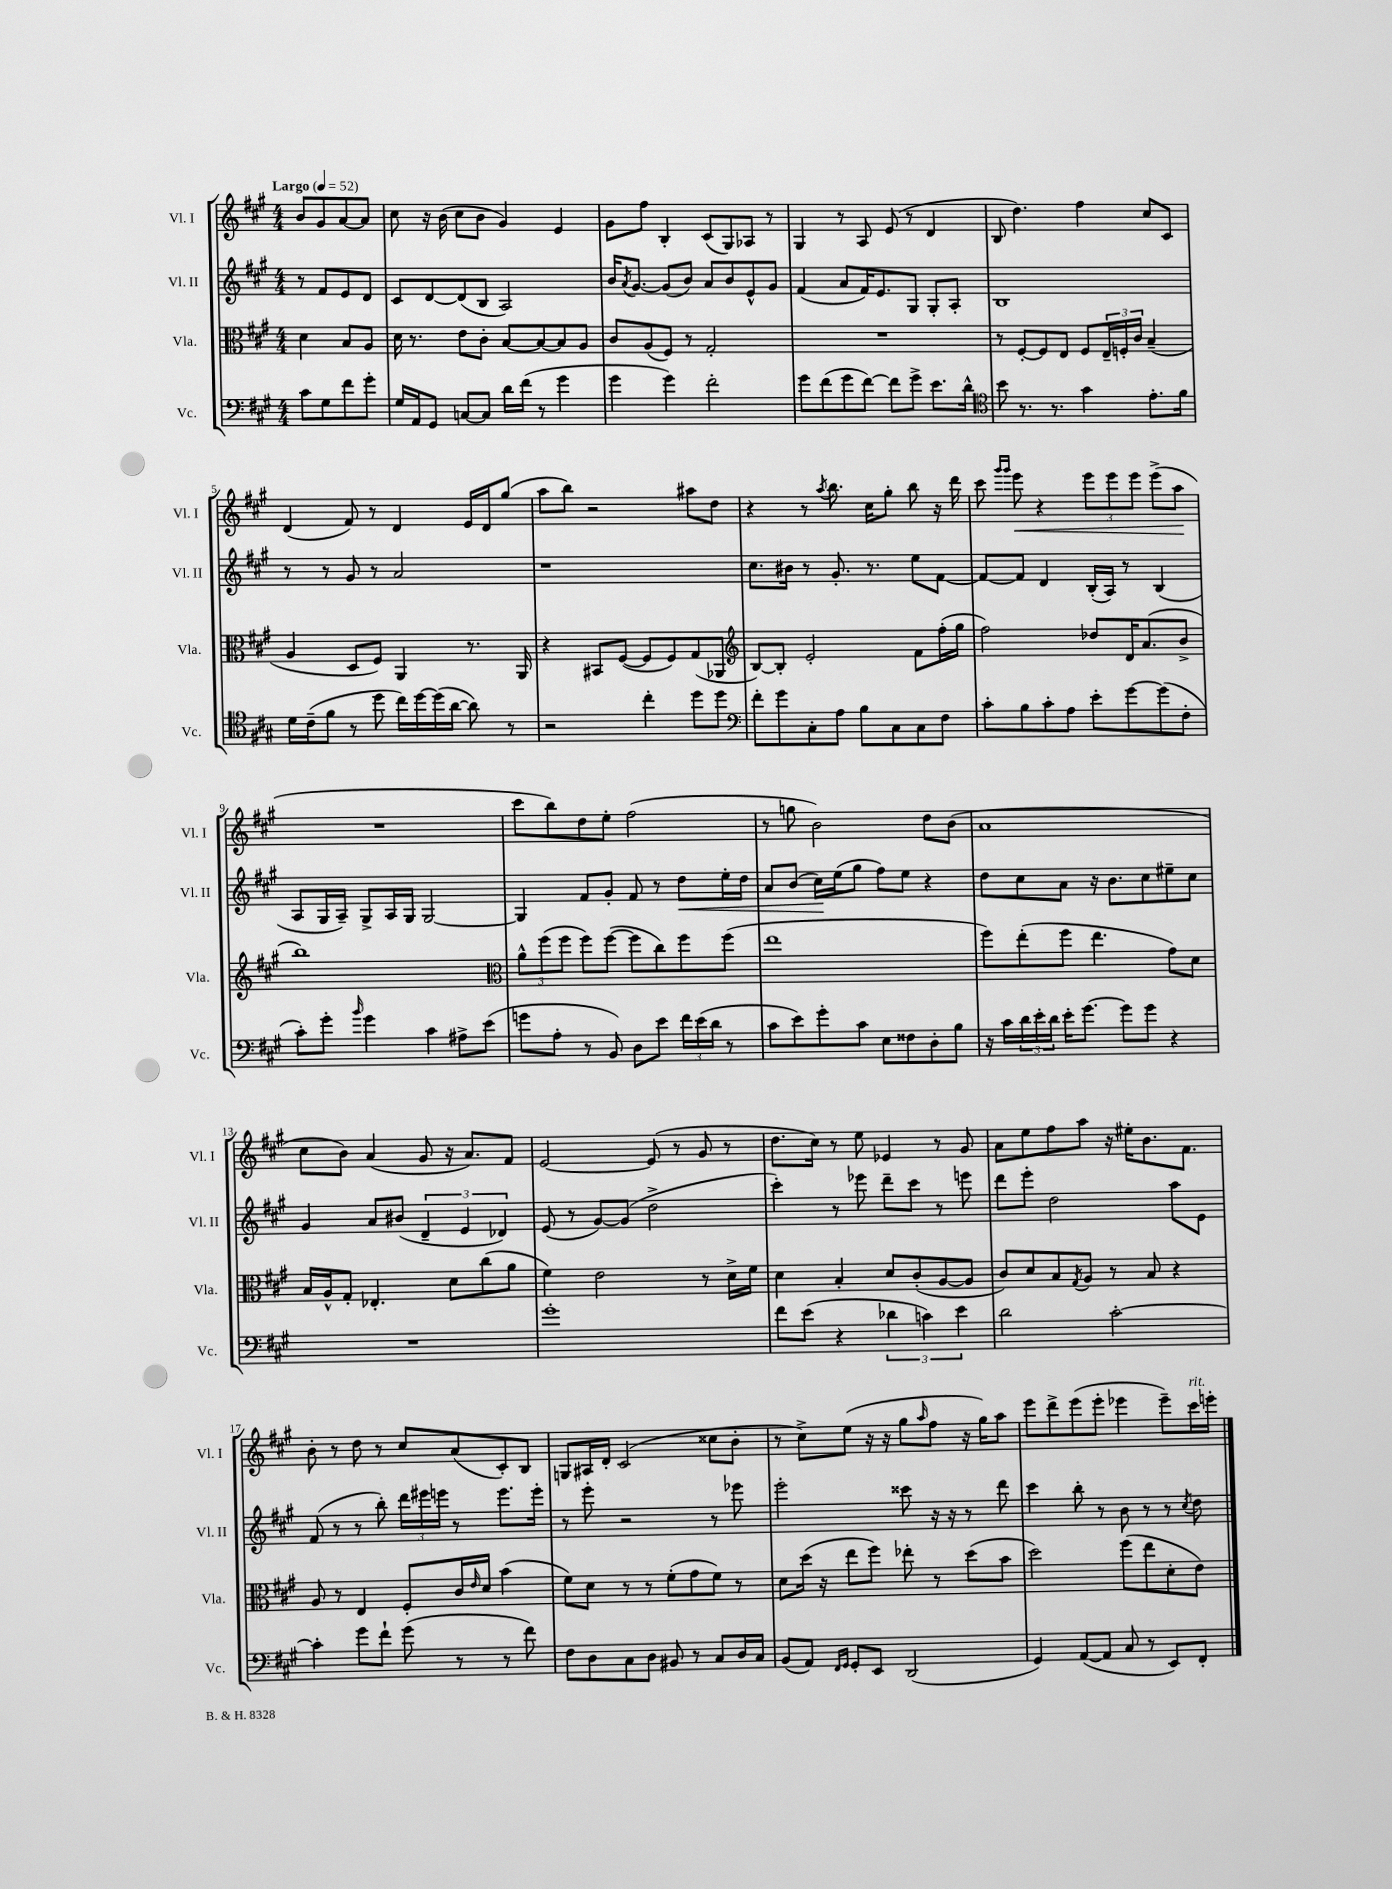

**kern	**kern	**kern	**kern
*staff4	*staff3	*staff2	*staff1
*clefF4	*clefC3	*clefG2	*clefG2
*k[f#c#g#]	*k[f#c#g#]	*k[f#c#g#]	*k[f#c#g#]
*M4/4	*M4/4	*M4/4	*M4/4
*MM52	*MM52	*MM52	*MM52
8c#	4d	8r	8b
8G#	.	8f#	8g#
8f#	8B	8e	[8a
8g#'	8A	8d	8a]
=	=	=	=
16G#	16d	8c#	8cc#
16AA	8.r	.	.
8GG#	.	[8d	16r
.	.	.	(16b
[8C	8e	(8d]	8cc#
8C]	8c#'	8B	8b
16d	[8B	2A)	4g#)
(16f#	.	.	.
8r	8B_	.	.
4g#	8B]	.	4e
.	8A	.	.
=	=	=	=
4g#	8c#	16b	8g#
.	.	8qa	.
.	.	[8.g#	.
.	(8A	.	8ff#
4g#)	8F#)	(8g#]	4B'
.	8r	8b)	.
2f#'	2G#'	8a	(8c#
.	.	8b	8G#)
.	.	8e^^	8A-
.	.	8g#	8r
=	=	=	=
8g#	1r	(4f#	4G#
(8f#	.	.	.
8g#	.	8a	8r
[8f#)	.	16f#)	8A
.	.	8.e	.
8f#]	.	.	(8e
8g#^	.	8G#	8r
8.e	.	8G#'	4d
.	.	8A'	.
16d^^	.	.	.
=	=	=	=
*clefC4	*	*	*
8b	8r	1B	8B
8.r	[8F#'	.	4.dd)
.	8F#]	.	.
8.r	.	.	.
.	8E	.	.
4g#	8F#	.	4ff#
.	24E~	.	.
.	24F'	.	.
.	24c#	.	.
8.e'	(4B~	.	8cc#
.	.	.	8c#
16f#	.	.	.
=	=	=	=
16d	4A	8r	(4d
(16c#~	.	.	.
8f#	.	8r	.
8r	8D	8g#	8f#)
8dd	8F#)	8r	8r
16cc#)	4AA	2a	4d
[16dd	.	.	.
(16dd]	.	.	.
[16a	.	.	.
8a])	8.r	.	16e
.	.	.	16d
8r	.	.	(8gg#
.	16AA	.	.
=	=	=	=
2r	4r	1r	8aa
.	.	.	8bb)
.	8BB#	.	2r
.	([8F#	.	.
4cc#'	8F#]	.	.
.	8F#)	.	.
8dd	(8G#	.	8aa#
8dd	8AA-	.	8dd
=	=	=	=
*clefF4	*clefG2	*	*
8f#'	[8B)	8.cc#	4r
8g#	8B']	.	.
.	.	16b#	.
8C#'	2e'	8r	8r
.	.	.	8qaa
8A	.	8.g#'	8.bb
8B	.	.	.
.	.	8.r	16cc#
8C#	.	.	8gg#'
8C#	8f#	8ee	8bb
8F#	(16ff#'	[8f#	16r
.	16gg#	.	16ddd
=	=	=	=
8c#'	2ff#)	8f#_	8ccc#
.	.	.	16qqggg#
.	.	.	16qqggg#
8B	.	8f#]	8eee
8c#'	.	4d	4r
8A	.	.	.
8e'	8dd-	(16B'	12eee
.	.	16A)	.
.	.	.	12eee
[8g#	16d	8r	.
.	.	.	12eee
.	(8.a	.	.
(8g#]	.	(4B	(8eee^
8F#'	8b^	.	8aa
=	=	=	=
8c#')	1bb)	8A	1r
8g#'	.	16G#	.
.	.	16A~)	.
16qqb	.	.	.
4g#	.	8G#^	.
.	.	16A	.
.	.	16G#	.
4c#	.	[2G#	.
8A#^	.	.	.
(8e	.	.	.
=	=	=	=
*	*clefC3	*	*
8g	12a^^	4G#]	8ccc#
.	(12ff#	.	.
8A'	.	.	8bb)
.	12ff#	.	.
8r	8ff#)	8f#	8dd
8BB)	([8ff#	8g#'	8ee'
8D	8ff#]	8f#	(2ff#
8e	8cc#)	8r	.
24f#	8ff#	8dd	.
(24e	.	.	.
24d	.	.	.
8r	(8ff#	16ee'	.
.	.	16dd	.
=	=	=	=
8c#	1ee	8a	8r
8e)	.	(8b	8gg
8g#'	.	16cc#)	2b)
.	.	(16ee	.
8c#	.	8gg#	.
8E	.	8ff#)	.
8F##	.	8ee	.
8D'	.	4r	8dd
8B	.	.	(8b
=	=	=	=
16r	8ff#)	8dd	1a
16c#	.	.	.
24d	(8ee'	8cc#	.
24e'	.	.	.
24d	.	.	.
16e'	8ff#	8a	.
[8.g#	.	.	.
.	4.ee	16r	.
.	.	8.b	.
8g#]	.	.	.
8g#	.	8cc#	.
4r	8g#)	8ee#~	.
.	8d	8cc#	.
=	=	=	=
1r	16B	4g#	8cc#
.	16A^^	.	.
.	8G#'	.	8b)
.	4.E-'	8a	(4a
.	.	(8b#	.
.	.	6d~	8g#
.	8d	.	16r
.	.	6e	.
.	.	.	8.a)
.	(8cc#	.	.
.	.	6d-)	.
.	8a	.	8f#
=	=	=	=
1g#'	4f#)	(8e	[2e
.	.	8r	.
.	2e	[8g#)	.
.	.	(8g#]	.
.	.	2dd^	(8e]
.	.	.	8r
.	8r	.	8g#
.	16d^	.	8r
.	16f#	.	.
=	=	=	=
8f#	4d	4ccc#')	8.dd
(8e	.	.	.
.	.	.	16cc#)
4r	4B'	8r	8r
.	.	8eee-	8ee
6d-	8d	8ddd~	4e-
.	(8c#'	8ccc#	.
6c)	.	.	.
.	[8A	8r	8r
6e	.	.	.
.	8A]	8eee	8g#
=	=	=	=
2d	8c#)	8ddd	8a
.	8d	8eee'	8ee
.	8B	2dd	8ff#
.	8qG#	.	.
.	8A	.	8aa
[2c#'	8r	.	16r
.	.	.	16ee#'
.	8B	.	8.b
.	4r	8aa	.
.	.	.	8.f#
.	.	8e	.
=	=	=	=
4c#']	8A	(8f#	8b'
.	8r	8r	8r
8g#	4E	8r	8dd
8f#`	.	8bb')	8r
(8g#	8F#'	24ddd	8cc#
.	.	24eee#	.
.	.	24eee	.
8r	16c#	8r	(8a
.	16qqe	.	.
.	16d	.	.
8r	(4b	8.eee	8c#')
8f#)	.	.	8B
.	.	16eee'	.
=	=	=	=
8F#	8f#)	8r	8G
8D	8d	8eee'	16A#
.	.	.	16d'
8C#	8r	2r	(2c#
8D	8r	.	.
8BB#	(8f#'	.	.
8r	8g#	.	.
8C#	8f#)	8r	8cc##
16D	8r	8eee-	8b'
16C#	.	.	.
=	=	=	=
(8BB	8d	2eee'	8r
8AA)	(16dd	.	8cc#^)
.	16r	.	.
16qqFF#	.	.	.
16qqGG#	.	.	.
8GG#'	8ee	.	(8ee
8EE	8ff#)	.	16r
.	.	.	16r
(2DD	8ee-'	8ccc##	8gg#
.	.	.	16qqaa
.	8r	16r	8ff#
.	.	16r	.
.	(8dd	8r	16r
.	.	.	16gg#)
.	8b	8ddd	8aa
=	=	=	=
4GG#)	2dd)	4ccc#	8eee
.	.	.	8ddd^
([8AA	.	8bb'	(8eee
8AA]	.	8r	8eee'
8C#	(8ff#	8b	4eee-
8r	8ee	8r	.
8EE)	8d'	8r	8eee-~)
.	.	8qcc#	.
8FF#'	8e)	8dd	16ccc#
.	.	.	16eee'
==	==	==	==
*-	*-	*-	*-
